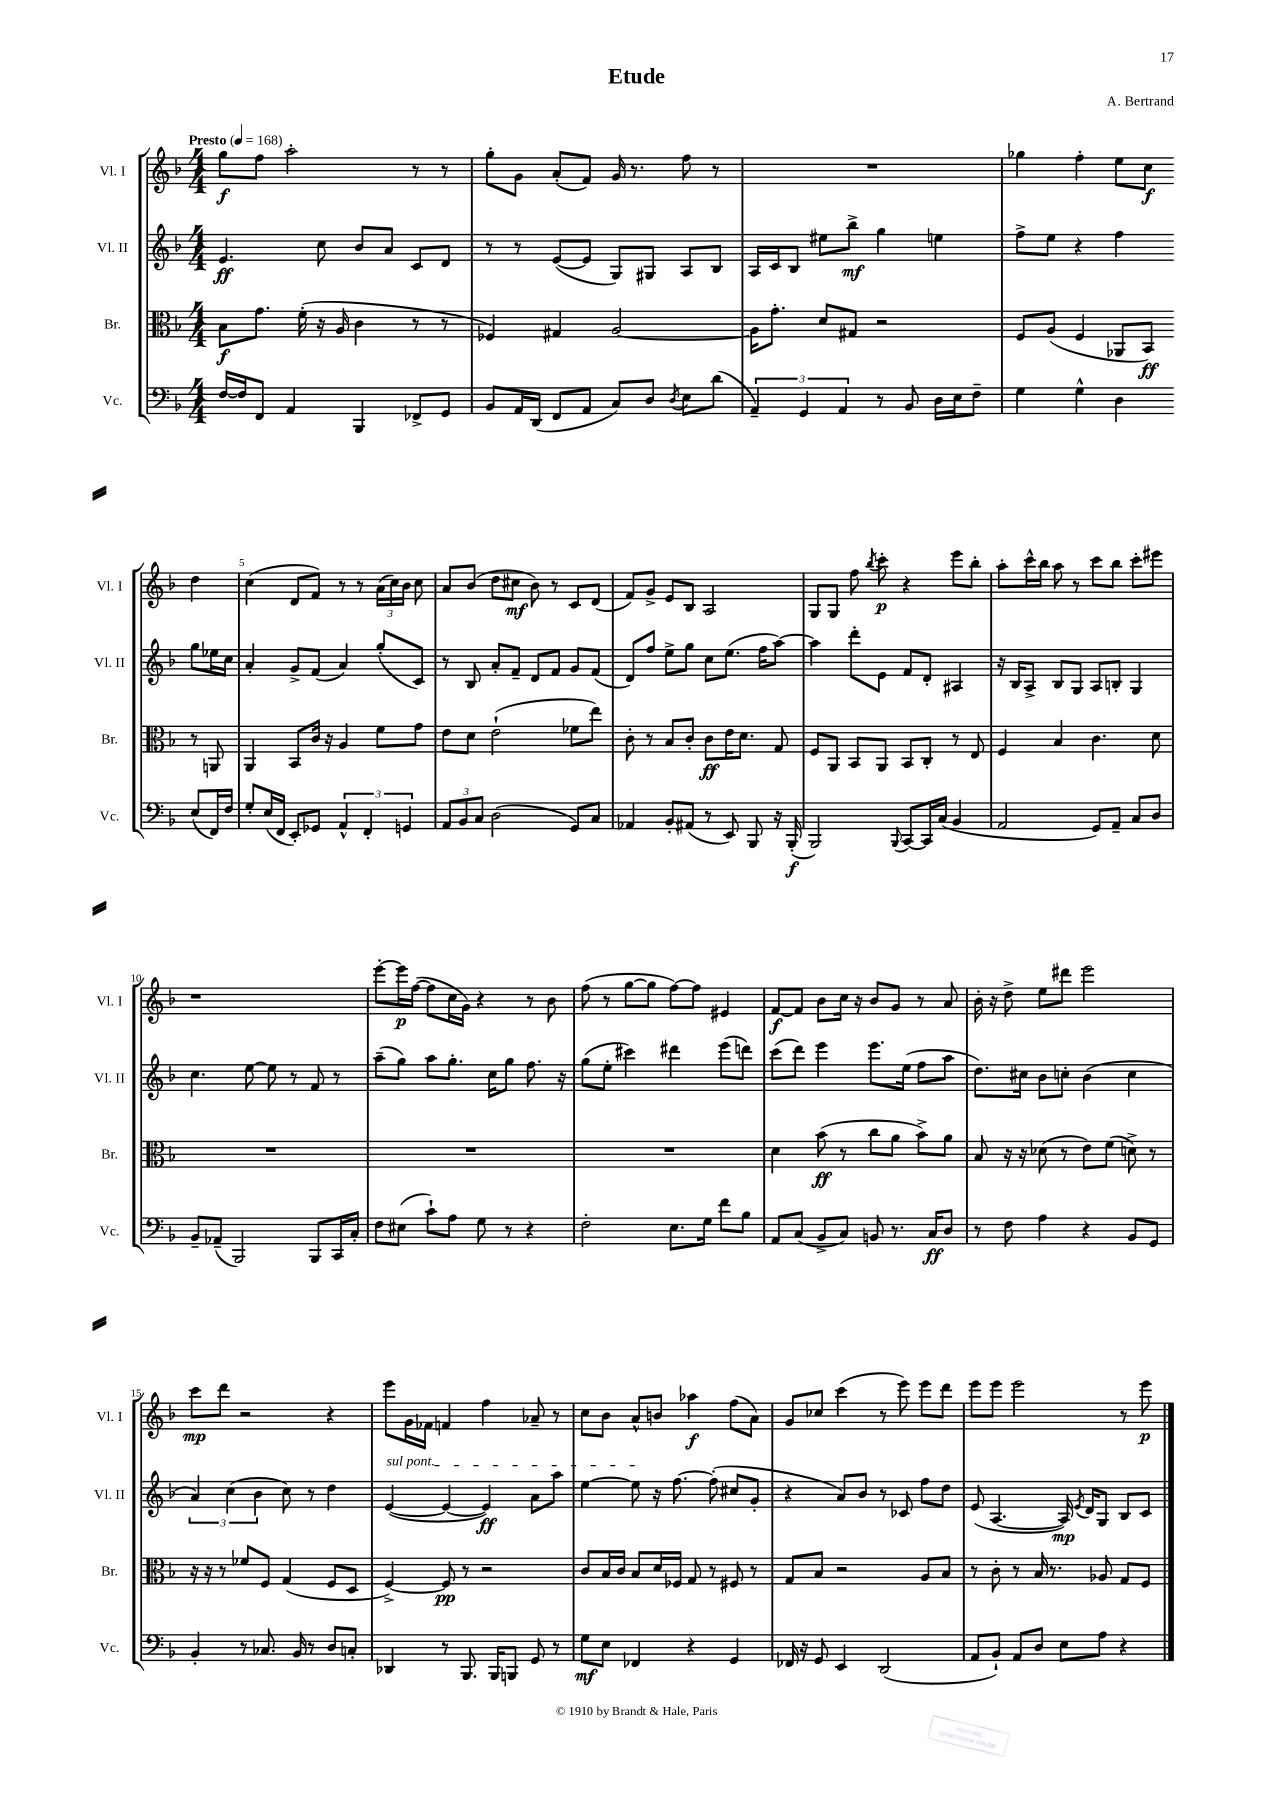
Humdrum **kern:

**kern	**kern	**kern	**kern
*staff4	*staff3	*staff2	*staff1
*clefF4	*clefC3	*clefG2	*clefG2
*k[b-]	*k[b-]	*k[b-]	*k[b-]
*M4/4	*M4/4	*M4/4	*M4/4
*MM168	*MM168	*MM168	*MM168
[16F/LL	8B-\L	4.e/	8gg\L
16F/]J	.	.	.
8FF/J	8.g\J	.	8ff\J
4AA/	.	.	2aa'\
.	(16f'\	.	.
.	16r	8cc\	.
.	16A/	.	.
4BBB-/	4c\	8b-/L	.
.	.	8a/J	.
8FF-^/L	8r	8c/L	8r
8GG/J	8r	8d/J	8r
=	=	=	=
8BB-/L	4F-/)	8r	8gg'\L
16AA/L	.	8r	8g\J
(16DD/JJ	.	.	.
8FF/L	4G#/	([8e/L	(8a'/L
8AA/J	.	8e/]J	8f/J)
8C/L)	[2A/	8G/L)	16g/
.	.	.	8.r
8D/J	.	8G#/J	.
8qD/	.	.	.
8E\L	.	8A/L	8ff\
(8d\J	.	8B-/J	8r
=	=	=	=
6AA~/)	16A\]LK	16A/LL	1r
.	8.g'\J	16c/J	.
.	.	8B-/J	.
6GG/	.	.	.
.	8d/L	8ee#\L	.
6AA/	.	.	.
.	8G#/J	8bb-^\J	.
8r	2r	4gg\	.
8BB-/	.	.	.
16D\LL	.	4ee\	.
16E\J	.	.	.
8F~\J	.	.	.
=	=	=	=
4G\	8F/L	8ff^\L	4gg-\
.	(8A/J	8ee\J	.
4G^^\	4F/	4r	4ff'\
4D\	8AA-/L	4ff\	8ee\L
.	8BB-/J)	.	8cc\J
(8E/L	8r	8gg\L	4dd\
16FF/L)	8AA/	16ee-\L	.
16F/JJ	.	16cc\JJ	.
=	=	=	=
8G'/L	4AA/	4a'/	(4cc\
(16E/L	.	.	.
16FF/JJ	.	.	.
8EE'/L)	8BB-/L	8g^/L	8d/L
8GG-/J	16c/Jk	(8f/J	8f/J)
.	16r	.	.
6AA^^/	4A/	4a/)	8r
.	.	.	8r
6FF'/	.	.	.
.	8f\L	(8gg'/L	(24a\LL
.	.	.	24cc\)
6GG/	.	.	24b-\JJ
.	8g\J	8c/J)	8cc\
=	=	=	=
12AA/L	8e\L	8r	8a/L
12BB-/	.	.	.
.	8d\J	8B-/	(8b-/J
12C/J	.	.	.
(2D\	(2e`\	8a'/L	8dd\L
.	.	8f~/J	8cc#\J
.	.	8d/L	8b-\)
.	.	8f/J	8r
8GG/L)	8f-\L	8g/L	8c/L
8C/J	8ee\J)	(8f/J	(8d/J
=	=	=	=
4AA-/	8c'\	8d/L)	8f/L)
.	8r	8ff/J	8g^/J
8BB-'/L	8B-/L	8ee^\L	8e/L
(8AA#/J	8c'/J	8gg\J	8B-/J
8r	8c\L	8cc\L	2A/
8EE/)	16e\K	(8.ee\J	.
.	8.d\J	.	.
8BBB-/	.	.	.
.	.	16ff\LK	.
16r	8G/	[8aa\J)	.
(16BBB-'/	.	.	.
=	=	=	=
2BBB-/)	8F/L	4aa\]	8G/L
.	8AA/J	.	8G/J
.	8BB-/L	8ddd'\L	8ff\
.	.	.	8qbb-/
.	8AA/J	8e\J	8ccc'\
8qqBBB-/	.	.	.
[8CC/L	8BB-/L	8f/L	4r
16CC/]L	8C'/J	8d'/J	.
(16C/JJ	.	.	.
4BB-/	8r	4A#/	8eee\L
.	8E/	.	8bb-'\J
=	=	=	=
2AA/	4F/	16r	8aa'\L
.	.	16B-/LK	.
.	.	8A^/J	16ccc^^\L
.	.	.	16bb-\JJ
.	4B-/	8B-/L	8aa\
.	.	8G/J	8r
8GG/L)	4.c\	8A/L	8ccc\L
8AA~/J	.	8B'/J	8bb-\J
8C/L	.	4G/	8ccc'\L
8D/J	8d\	.	8eee#\J
=	=	=	=
8BB-~/L	1r	4.cc\	1r
(8AA-~/J	.	.	.
2BBB-/)	.	.	.
.	.	[8ee\	.
.	.	8ee\]	.
.	.	8r	.
8BBB-/L	.	8f/	.
16CC/L	.	8r	.
16C'/JJ	.	.	.
=	=	=	=
8F\L	1r	(8aa~\L	[8eee'\L
(8E#\J	.	8gg\J)	16eee\]L
.	.	.	([16ff\JJ
8c`\L)	.	8aa\L	8ff\]L
8A\J	.	8.gg'\J	16cc\L
.	.	.	16g\JJ)
8G\	.	.	4r
.	.	16cc\LK	.
8r	.	8gg\J	.
4r	.	8.ff\	8r
.	.	.	8b-\
.	.	16r	.
=	=	=	=
2F'\	1r	(8gg\L	(8ff\
.	.	8ee'\J	8r
.	.	4ccc#\)	[8gg\L
.	.	.	8gg\]J
8.E\L	.	4ddd#\	[8ff\L)
.	.	.	8ff\]J
16G\Jk	.	.	.
8f\L	.	(8eee\L	4e#/
8B-\J	.	8ddd\J)	.
=	=	=	=
8AA/L	4d\	(8ccc\L	[8f/L
(8C/J	.	8ddd\J)	8f/]J
8BB-^/L	(8b-\	4eee\	8b-\L
8C/J)	8r	.	16cc\Jk
.	.	.	16r
8BB/	8cc\L	8.eee\L	8b-/L
8.r	8a\J	.	8g/J
.	.	(16ee\Jk	.
.	8b-^\L)	8ff\L	8r
16C/LK	.	.	.
8D/J	8a\J	8aa\J	8a/
=	=	=	=
8r	8B-/	8.dd\L)	16b-'\
.	.	.	16r
8F\	16r	.	8dd^\
.	16r	16cc#\Jk	.
4A\	(8d-\	8b-\L	8ee\L
.	8r	8cc'\J	8ddd#\J
4r	8e\L)	(4b-\	2eee\
.	(8f\J	.	.
8BB-/L	8d^\)	4cc\	.
8GG/J	8r	.	.
=	=	=	=
4BB-'/	16r	6a/)	8ccc\L
.	16r	.	.
.	8r	.	8ddd\J
.	.	(6cc\	.
8r	8f-/L	.	2r
.	.	6b-\	.
8.C-/	8F/J	.	.
.	(4G/	8cc\)	.
16BB-/	.	.	.
8r	.	8r	.
8D/L	8F/L	4dd\	4r
8C'/J	8D/J	.	.
=	=	=	=
4DD-/	[4F^/)	([4e/	8eee\L
.	.	.	16g\L
.	.	.	16f-\JJ
8r	8F/]	4e/_	4f/
8.BBB-/	8r	.	.
.	2r	4e/])	4ff\
16BBB-/LK	.	.	.
8BBB/J	.	.	.
8GG/	.	8a\L	8a-~/
8r	.	8aa\J	8r
=	=	=	=
8G\L	8c/L	[4ee\	8cc\L
8E\J	16B-/L	.	8b-\J
.	16c/JJ	.	.
4FF-/	8B-/L	8ee\]	8a^^/L
.	16d/L	16r	8b/J
.	16F-/JJ	[8.ff\	.
4r	8G/	.	4aa-\
.	8r	(8ff'\]	.
4GG/	8F#/	8cc#/L	(8ff\L
.	8r	8g'/J	8a\J)
=	=	=	=
16FF-/	8G/L	4r	8g/L
16r	.	.	.
8GG/	8B-/J	.	8cc-/J
4EE/	2r	8a/L)	(4ccc\
.	.	8b-/J	.
(2DD/	.	8r	8r
.	.	8c-/	8eee\)
.	8A/L	8ff\L	8eee\L
.	8B-/J	8dd\J	8ddd\J
=	=	=	=
8AA/L	8r	(8e/	8eee\L
8BB-`/J)	8c'\	[4.A/	8eee\J
8AA/L	8r	.	2eee\
8D/J	16B-/	.	.
.	8.r	.	.
8E\L	.	16A/])	.
.	.	8qe/	.
.	.	16d/LK	.
8A\J	8A-/	8G/J	.
4r	8G/L	8B-/L	8r
.	8F/J	8c/J	8eee\
==	==	==	==
*-	*-	*-	*-
